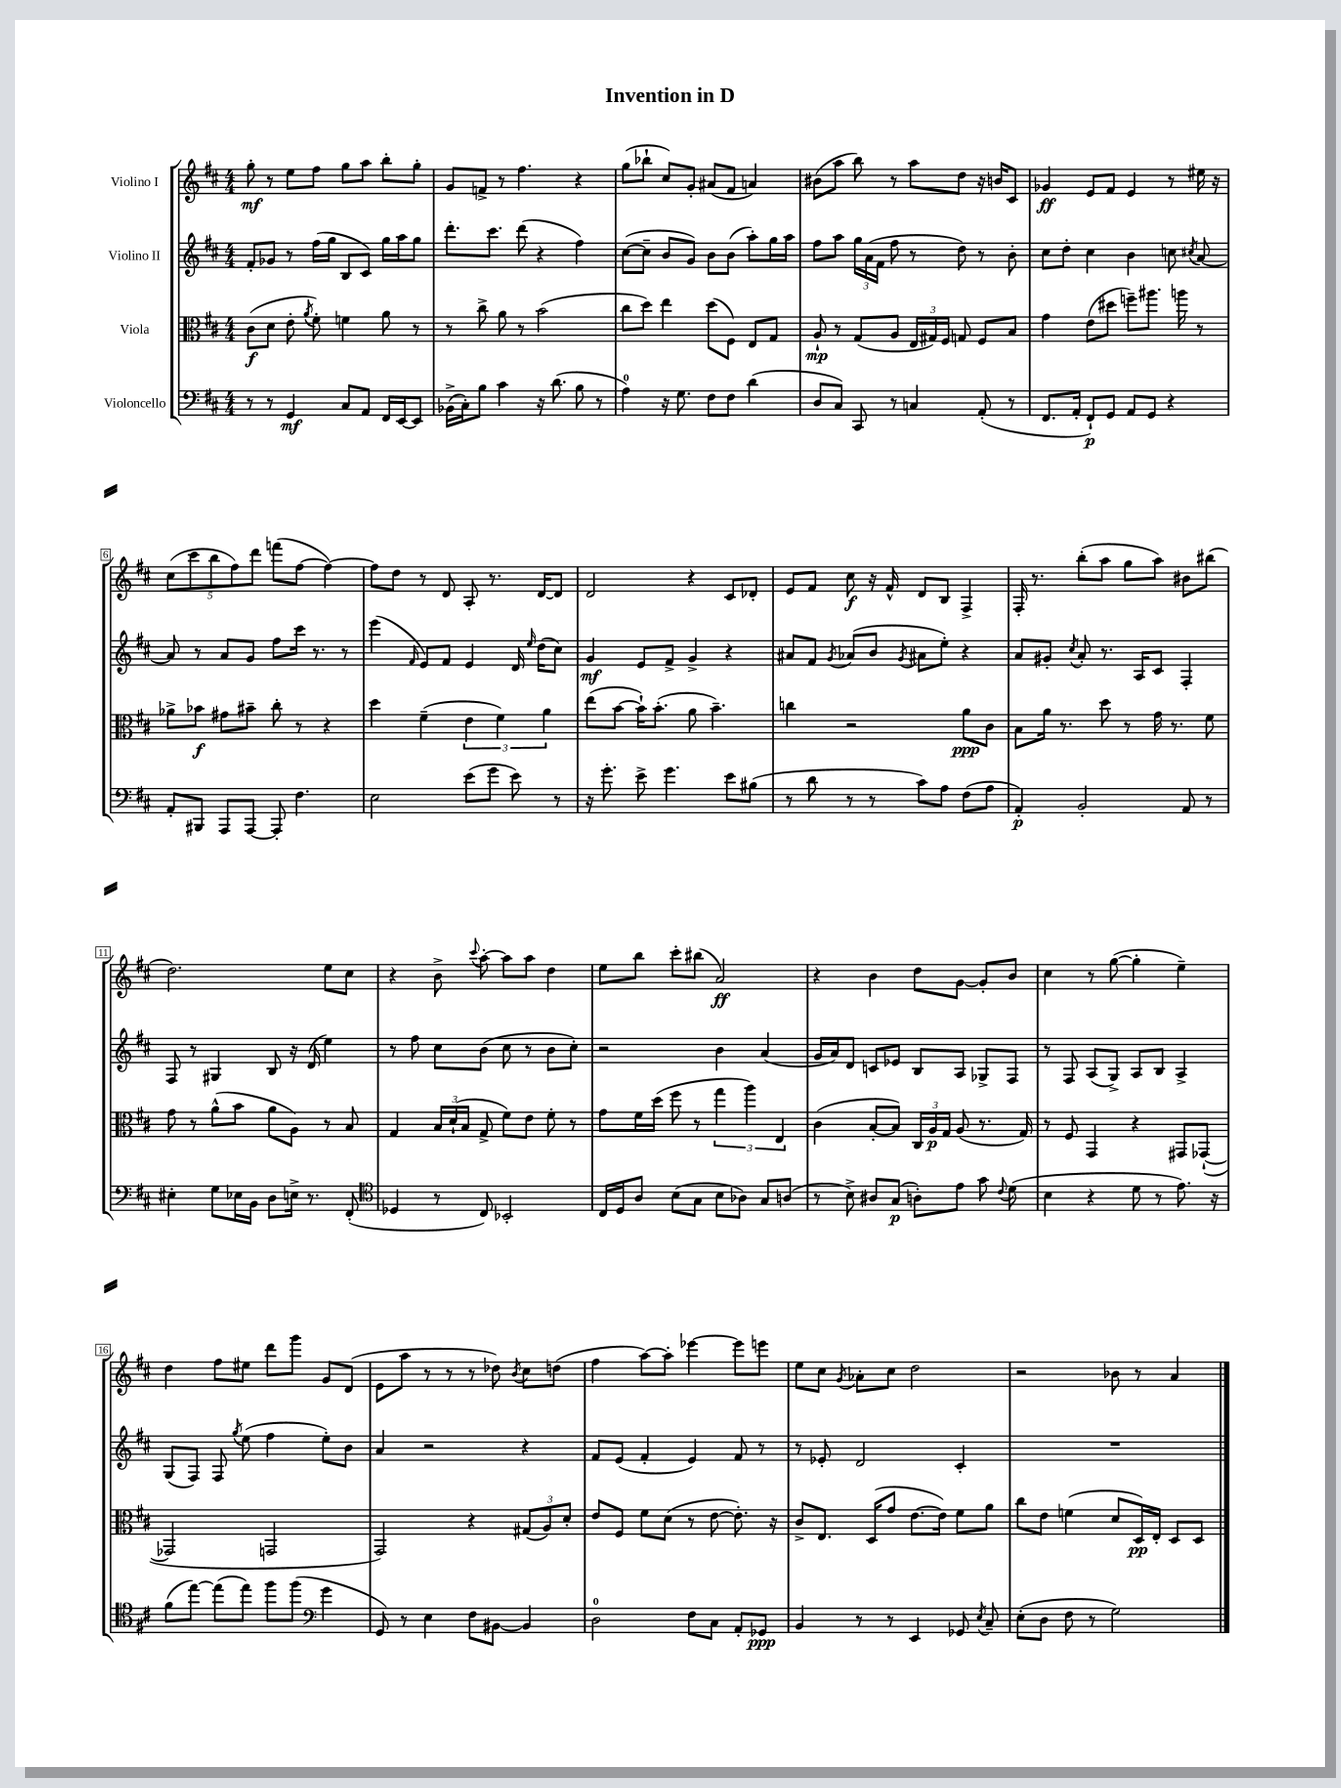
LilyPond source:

\header { title = "Invention in D" }
<<
\new StaffGroup <<
\new Staff = "s0" \with { instrumentName = "Violino I" } {
    \clef treble \key d \major \numericTimeSignature \time 4/4
    \autoBeamOff g''8-.\mf r8 e''8[ fis''8] g''8[ a''8] b''8[-. g''8]-. |
    g'8[ f'8]-> r8 fis''4. r4 |
    g''8[( bes''8]-! cis''8[) g'8]-. ais'8[( fis'8] a'4) |
    bis'8[( a''8] b''8) r8 a''8[ d''8] r16 b'16[ cis'8] |
    ges'4\ff e'8[ fis'8] e'4 r8 eis''16 r16 |
    \tuplet 5/4 { cis''8[( cis'''8 b''8 fis''8) d'''8] } f'''8[( fis''8]~ fis''4~) |
    fis''8[ d''8] r8 d'8 a8-. r8. d'16[~ d'8] |
    d'2 r4 cis'8[ des'8]-. |
    e'8[ fis'8] cis''8\f r16 fis'16-^ d'8[ b8] fis4-> |
    fis16-. r8. b''8[-.( a''8] g''8[ a''8]) bis'8[ bis''8]( |
    d''2.) e''8[ cis''8] |
    r4 b'8-> \appoggiatura { cis'''8 } a''8~-. a''8[ a''8] d''4 |
    e''8[ b''8] cis'''8[-. bis''8]( a'2\ff) |
    r4 b'4 d''8[ g'8]~ g'8[-. b'8] |
    cis''4 r8 g''8~( g''4-. e''4--) |
    d''4 fis''8[ eis''8] d'''8[ g'''8] g'8[ d'8]( |
    e'8[ a''8] r8 r8 r8 des''8) \acciaccatura { b'8 } cis''8[ d''8]( |
    fis''4 a''8[~) a''8]-. ees'''4~ ees'''8[ e'''8] |
    e''8[ cis''8] \acciaccatura { g'8 } aes'8[-. cis''8] d''2 |
    r2 bes'8 r8 a'4 \bar "|." |
}
\new Staff = "s1" \with { instrumentName = "Violino II" } {
    \clef treble \key d \major \numericTimeSignature \time 4/4
    \autoBeamOff fis'8[-. ges'8] r8 fis''16[( g''16] b8[ cis'8]) g''16[ a''16 g''8] |
    d'''8.[-. cis'''8.] d'''8( r4 fis''4) |
    cis''8[~( cis''8]-- b'8[ g'8]) b'8[ b'8]( a''8[-.) g''16 a''16] |
    fis''8[ a''8] \tuplet 3/2 { g''16[ a'16( fis'16] } fis''8 r8 d''8) r8 b'8-. |
    cis''8[ d''8]-. cis''4 b'4 c''8 \acciaccatura { cis''8 } a'8~ |
    a'8 r8 a'8[ g'8] fis''8[ cis'''16] r8. r8 |
    e'''4( \grace { fis'16 } e'8[) fis'8] e'4 d'16 \grace { e''16 } d''16[( cis''8]) |
    g'4\mf e'8[ fis'8]-> g'4-> r4 |
    ais'8[ fis'8] \acciaccatura { g'8 } aes'8[( b'8] \acciaccatura { g'8 } ais'8[ e''8]-.) r4 |
    a'8[ gis'8]-. \acciaccatura { cis''8 } a'8-. r8. a16[ cis'8] fis4-. |
    fis8 r8 gis4 b8 r16 d'16( e''4) |
    r8 fis''8 cis''8[ b'8]( cis''8 r8 b'8[ cis''8]-.) |
    r2 b'4 a'4( |
    g'16[ a'16) d'8] c'8[ ees'8] b8[ a8] ges8[-> fis8] |
    r8 fis8 a8[( g8]->) a8[ b8] a4-> |
    g8[( fis8]) fis8 \acciaccatura { g''8 } e''8( fis''4 e''8[-.) b'8] |
    a'4 r2 r4 |
    fis'8[ e'8]( fis'4-. e'4) fis'8 r8 |
    r8 ees'8-. d'2 cis'4-. |
    R1 \bar "|." |
}
\new Staff = "s2" \with { instrumentName = "Viola" } {
    \clef alto \key d \major \numericTimeSignature \time 4/4
    \autoBeamOff cis'8[\f( d'8] e'8-. \acciaccatura { a'8 } fis'8-.) f'4 a'8 r8 |
    r8 cis''8-> a'8 r8 b'2( |
    cis''8[ d''8]) e''4 d''8[( fis8]) e8[ g8] |
    a8-!\mp r8 g8[( a8] \tuplet 3/2 { e16[ gis16) fis16] } g8 fis8[ b8] |
    g'4 e'8[( dis''8] f''8[--) ais''8.] a''16 r8 |
    aes'8[-> bes'8]\f gis'8[ bis'8]-- cis''8-. r8 r4 |
    d''4 fis'4--( \tuplet 3/2 { e'4 fis'4) a'4 } |
    e''8[( b'8]~ b'16[-!) b'8.]-.( a'8 b'4.--) |
    c''4 r2 a'8[\ppp cis'8] |
    b8[ a'16] r8. d''8 r8 g'16 r8. fis'8 |
    g'8 r8 a'8[-^( b'8] a'8[ a8]) r8 b8 |
    g4 \tuplet 3/2 { b16[ d'16-!( b16] } g8-> fis'8[) e'8] fis'8-. r8 |
    g'8[ fis'16 d''16]( fis''8 r8 \tuplet 3/2 { g''4 a''4) e4 } |
    cis'4( b8[~-. b8]) \tuplet 3/2 { cis16[ a16\p g16] } a8( r8. g16) |
    r8 fis8 g,4 r4 gis,8[ ges,8]~-!( |
    ges,2 g,2 |
    g,2) r4 \tuplet 3/2 { gis8[( a8) d'8]-. } |
    e'8[ fis8] fis'8[ d'8]( r8 e'8~ e'8.-.) r16 |
    cis'8[-> e8.] d16[( g'8] e'8.[~ e'16]) fis'8[ a'8] |
    cis''8[ e'8] f'4( d'8[ d16\pp) e16]-. d8[ d8] \bar "|." |
}
\new Staff = "s3" \with { instrumentName = "Violoncello" } {
    \clef bass \key d \major \numericTimeSignature \time 4/4
    \autoBeamOff r8 r8 g,4\mf cis8[ a,8] fis,16[ e,16~ e,8] |
    bes,16[->( cis16-.) b8] cis'4 r16 d'8.( b8 r8 |
    a4-0) r16 g8. fis8[ fis8] d'4( |
    d8[ cis8]) cis,8 r8 c4 a,8-.( r8 |
    fis,8.[ a,16]-. fis,8[-!\p) g,8] a,8[ g,8] r4 |
    a,8[-. bis,,8] a,,8[ a,,8]~ a,,8-. fis4. |
    e2 e'8[( g'8] e'8) r8 |
    r16 g'8.-. e'8-> g'4. e'8[ bis8]( |
    r8 d'8 r8 r8 cis'8[) a8] fis8[( a8] |
    a,4-.\p) b,2-. a,8 r8 |
    eis4-. g8[ ees16 b,16] d8[ e16]-> r8. fis,8-.( |
    \clef tenor des4 r8 cis8) bes,2-. |
    cis16[ d16 a8] b8[( g8] b8[ aes8]) g8[ a8]( |
    r8 b8->) ais8[ g8]\p( a8[-.) e'8] g'8 \appoggiatura { cis'8 } d'8( |
    b4 r4 d'8 r8 e'8.) r16 |
    fis'8[( e''8]~) e''8[( e''8]) fis''8[ fis''8]( \clef bass g'4 |
    g,8) r8 e4 fis8[ bis,8]~ bis,4 |
    d2-0 fis8[ cis8] a,8[-. ges,8]\ppp |
    b,4 r8 r8 e,4 ges,8 \acciaccatura { e8 } cis8-- |
    e8[-.( d8] fis8 r8 g2) \bar "|." |
}
>>
>>
\layout { \context { \Score \override BarNumber.stencil = #(make-stencil-boxer 0.1 0.3 ly:text-interface::print) } }
